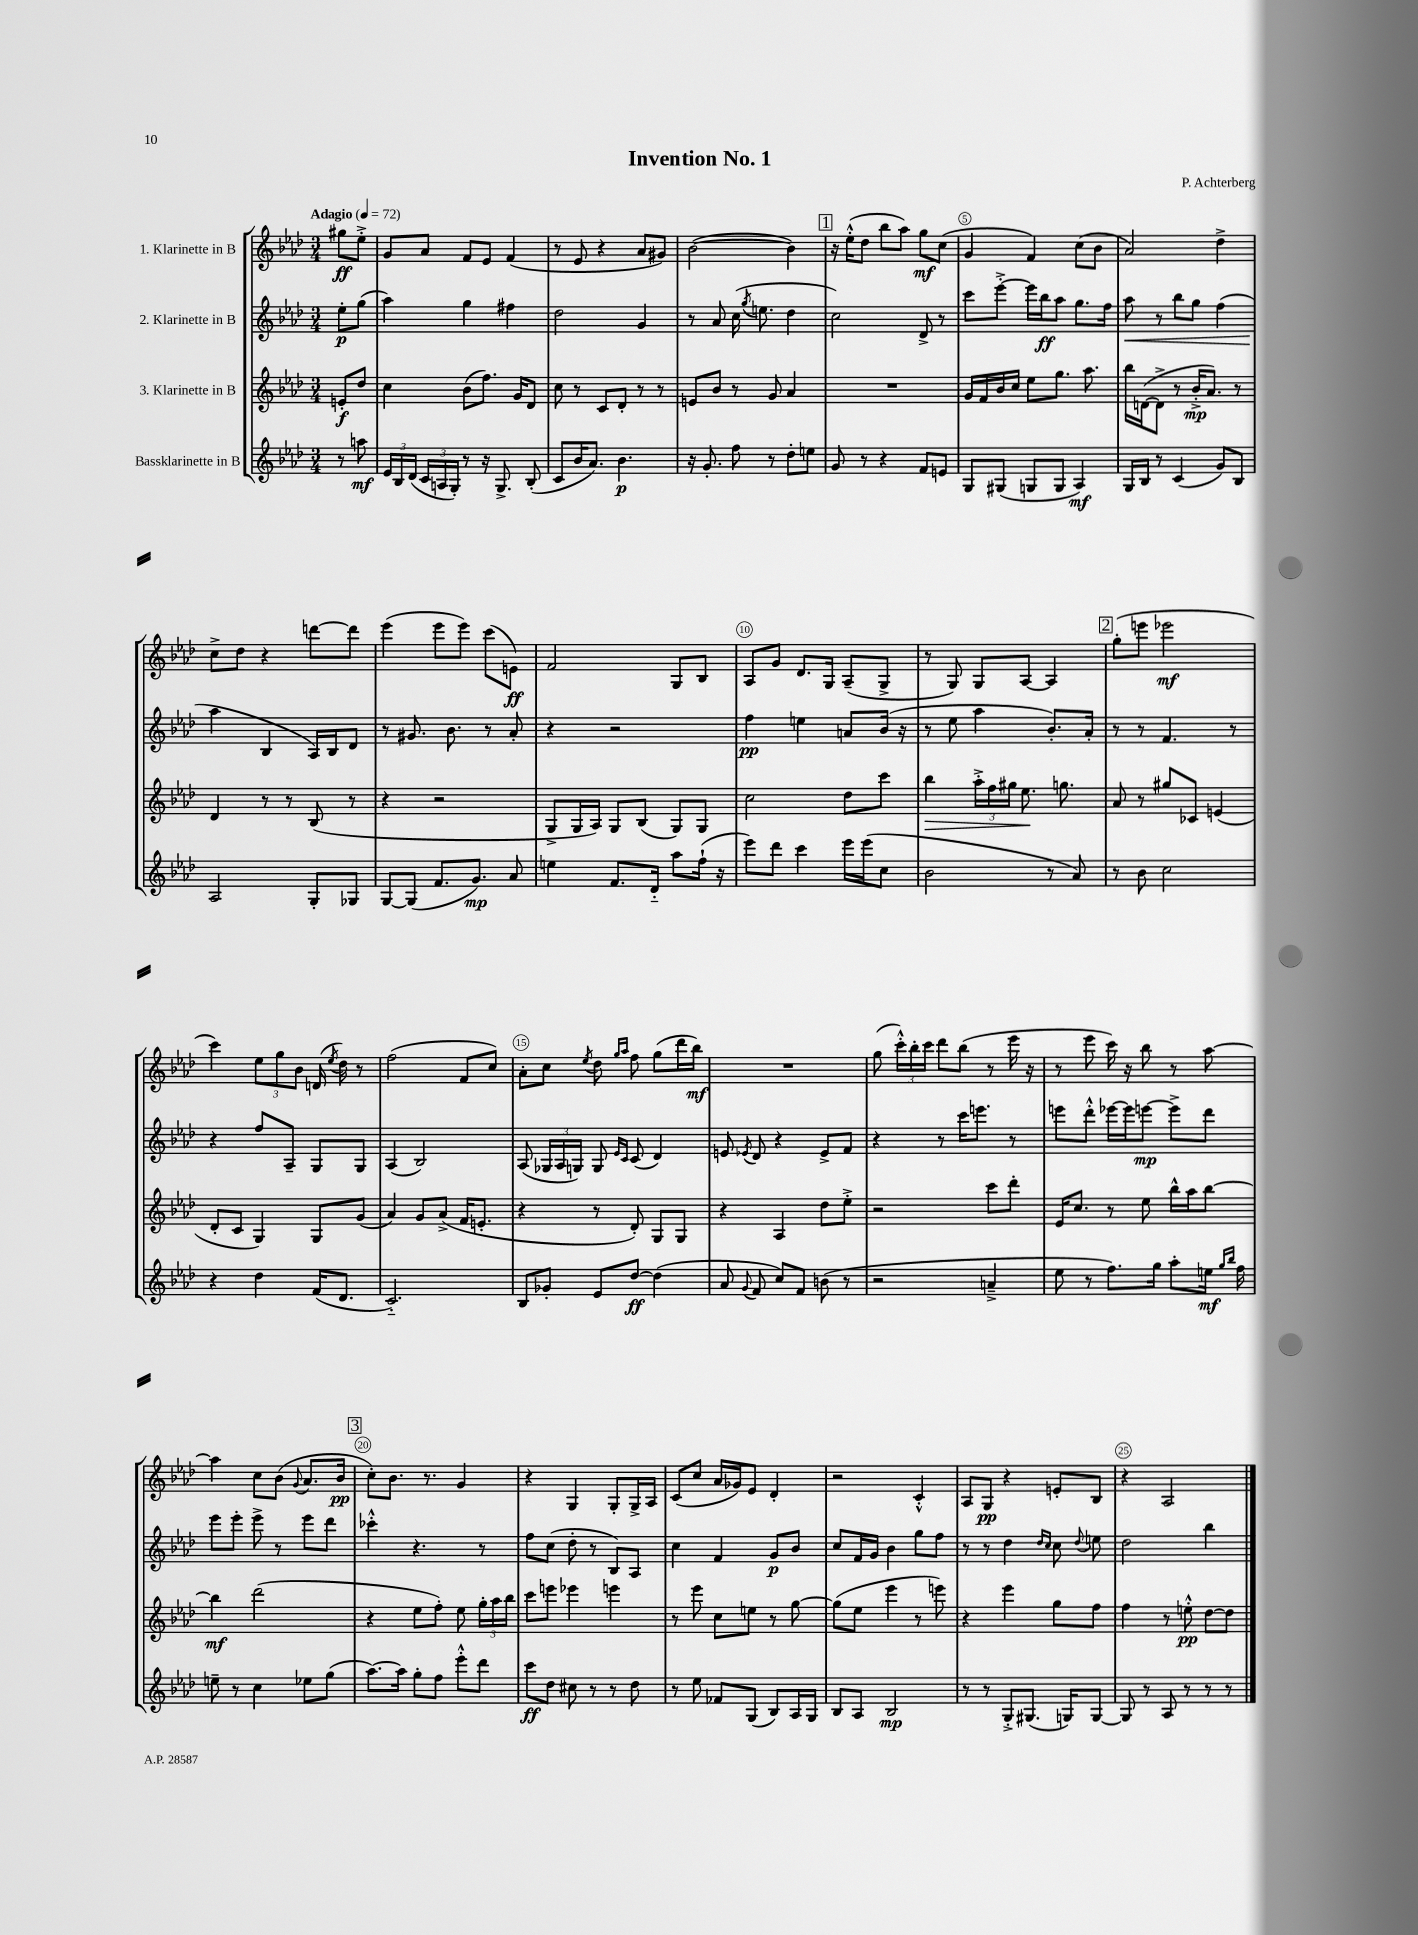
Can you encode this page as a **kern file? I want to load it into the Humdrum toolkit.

**kern	**kern	**kern	**kern
*staff4	*staff3	*staff2	*staff1
*clefG2	*clefG2	*clefG2	*clefG2
*k[b-e-a-d-]	*k[b-e-a-d-]	*k[b-e-a-d-]	*k[b-e-a-d-]
*M3/4	*M3/4	*M3/4	*M3/4
*MM72	*MM72	*MM72	*MM72
8r	8e'	8ee-'	8gg#
8aa	8dd-	(8gg	8ee-'^
=	=	=	=
24e-	4cc	4aa-)	8g
24B-	.	.	.
(24d-	.	.	.
24c	.	.	8a-
24A	.	.	.
24G')	.	.	.
8r	(8b-	4gg	8f
16r	8.ff)	.	8e-
8.G^	.	.	.
.	.	4ff#	(4f
.	16g	.	.
(8B-'	8d-	.	.
=	=	=	=
8c	8cc	2dd-	8r
16b-	8r	.	8e-
8.a-)	.	.	.
.	8c	.	4r
4.b-	8d-'	.	.
.	8r	4g	8a-
.	8r	.	8g#)
=	=	=	=
16r	8e	8r	([2b-
8.g'	.	.	.
.	8b-	8a-	.
8ff	8r	(16cc	.
.	.	8qgg	.
.	.	8.ee	.
8r	8g	.	.
8dd-'	4a-	4dd-	4b-])
8ee	.	.	.
=	=	=	=
8g	2.r	2cc)	16r
.	.	.	(16ee-'^^
8r	.	.	8dd-
4r	.	.	8bb-
.	.	.	8aa-)
8f	.	8d-^	8gg
8e	.	8r	(8cc
=	=	=	=
8G	16g	8ccc	4g
.	16f	.	.
(8G#	16b-	[8eee-'^	.
.	16cc	.	.
8G	8ee-	16eee-]	4f)
.	.	16bb-	.
8G	8.gg	8aa-	.
4A-)	.	8.gg	(8cc
.	8.aa-	.	.
.	.	.	8b-
.	.	16ff	.
=	=	=	=
16G	16bb-	8aa-	2a-)
16B-	([16d	.	.
8r	8d^]	8r	.
(4c	8r	8bb-	.
.	16b-'^	8gg	.
.	8.a-)	.	.
8g)	.	(4ff	4dd-^
8B-	8r	.	.
=	=	=	=
2A-	4d-	4aa-	8cc^
.	.	.	8dd-
.	8r	4B-	4r
.	8r	.	.
8G'	(8B-	16A-)	[8ddd
.	.	16B-	.
8G-	8r	8d-	8ddd]
=	=	=	=
[8G	4r	8r	(4eee-
(8G]	.	8.g#	.
8.f	2r	.	8eee-
.	.	8.b-	.
.	.	.	8eee-)
8.g)	.	.	.
.	.	8r	(8ccc
8a-	.	8a-'	8e)
=	=	=	=
4ee	8G^	4r	2f
.	16G	.	.
.	16A-)	.	.
8.f	8G	2r	.
.	(8B-	.	.
16d-'~	.	.	.
8aa-	8G)	.	8G
(16ff`	8G	.	8B-
16r	.	.	.
=	=	=	=
8eee-)	2cc	4ff	8A-
8ddd-	.	.	8g
4ccc	.	4ee	8.d-
.	.	.	16G
16eee-	8dd-	8a	(8A-~
(16eee-	.	.	.
8cc	8ccc	(16b-	8G^
.	.	16r	.
=	=	=	=
2b-	4bb-	8r	8r
.	.	8ee-	8G)
.	24aa-'^	4aa-	8G
.	24ff	.	.
.	24gg#	.	.
.	8.ee-	.	[8A-
8r	.	8.b-')	4A-]
.	8.gg	.	.
8a-)	.	.	.
.	.	16a-'	.
=	=	=	=
8r	8a-	8r	(8gg'
8b-	8r	8r	8eee
2cc	8gg#	4.f	2eee-
.	8c-	.	.
.	(4e	.	.
.	.	8r	.
=	=	=	=
4r	8d-'	4r	4ccc)
.	8c	.	.
4dd-	4G)	8ff	12ee-
.	.	.	12gg
.	.	8A-~	.
.	.	.	12b-
(16f	8G	8G	(16d
.	.	.	8qee-
8.d-	.	.	16dd-)
.	(8g	8G	8r
=	=	=	=
2.c'~)	4a-)	(4A-	(2ff
.	8g	2B-)	.
.	(8a-^	.	.
.	16f	.	8f
.	8.e'	.	.
.	.	.	8cc)
=	=	=	=
8B-	4r	(8A-	8a-'
8g-'	.	24G-	8cc
.	.	24A-	.
.	.	24G)	.
.	.	.	8qee-
8e-	8r	8G	8dd-
.	.	16qqe-	16qqgg
.	.	16qqc	16qqaa-
[8dd-	8d-')	(8c	8ff
(4dd-]	8G	4d-)	(8gg
.	8G	.	16ddd-
.	.	.	16bb-)
=	=	=	=
8a-	4r	8e	2.r
8qqg	.	8qe-	.
8f	.	8d-	.
8cc)	4A-	4r	.
8f	.	.	.
(8b	8dd-	8e-^	.
8r	8ee-'^	8f	.
=	=	=	=
2r	2r	4r	(8gg
.	.	.	24ccc'^^)
.	.	.	24bb-'
.	.	.	24ccc
.	.	8r	8ddd-
.	.	16ccc	(8bb-
.	.	8.eee	.
4a~^	8ccc	.	8r
.	8ddd-'	8r	16eee-
.	.	.	16r
=	=	=	=
8ee-	16e-	8eee	8r
.	8.cc	.	.
8r	.	8ddd-'^^	8eee-
8.ff)	8r	[16eee-	16ccc)
.	.	16eee-]	16r
.	8ee-	[8eee	8bb-
16gg	.	.	.
8aa-'	16bb-^^	8eee^]	8r
.	16aa-	.	.
16ee	[8bb-	8ddd-	[8aa-
16qqgg	.	.	.
16qqbb-	.	.	.
16ff	.	.	.
=	=	=	=
8ee~	4bb-]	8eee-	4aa-]
8r	.	8eee-'	.
4cc	(2ddd-	8eee-^	8cc
.	.	8r	(8b-
.	.	.	8qqg
8ee-	.	8eee-	8.a-
(8gg	.	8ddd-	.
.	.	.	16b-
=	=	=	=
[8.aa-)	4r	4ccc-'^^	8cc')
.	.	.	8.b-
16aa-]	.	.	.
8gg'	8ee-	4.r	.
.	.	.	8.r
8ff	8ff')	.	.
8eee-'^^	8ee-	.	4g
8ddd-	24gg'	8r	.
.	24aa-	.	.
.	24bb-	.	.
=	=	=	=
8ccc	8ccc	8ff	4r
8dd-	8eee	(8cc	.
8cc#	4eee-	8dd-'	4G
8r	.	8r	.
8r	4eee	8B-)	8G'
8dd-	.	8A-	16G^
.	.	.	16A-
=	=	=	=
8r	8r	4cc	(8c
8ee-	8eee-	.	8cc
8f-	8cc	4f	16a-
.	.	.	16g-)
(8G	8ee	.	8e-
8B-)	8r	8g	4d-'
16A-	[8gg	8b-	.
16G	.	.	.
=	=	=	=
8B-	(8gg]	8cc	2r
8A-	8ee-	16f	.
.	.	16g	.
2B-	4eee-	4b-	.
.	8r	8gg	4c'^^
.	8eee)	8ff	.
=	=	=	=
8r	4r	8r	8A-
8r	.	8r	8G
8G'^	4eee-	4dd-	4r
(8.G#	.	.	.
.	.	16qqdd-	.
.	.	16qqcc	.
.	8gg	8cc	8e'
16G)	.	.	.
.	.	8qqdd-	.
[8G	8ff	8ee	8B-
=	=	=	=
8G]	4ff	2dd-	4r
8r	.	.	.
8A-	8r	.	2A-
8r	8ee'^^	.	.
8r	[8dd-	4bb-	.
8r	8dd-]	.	.
==	==	==	==
*-	*-	*-	*-
